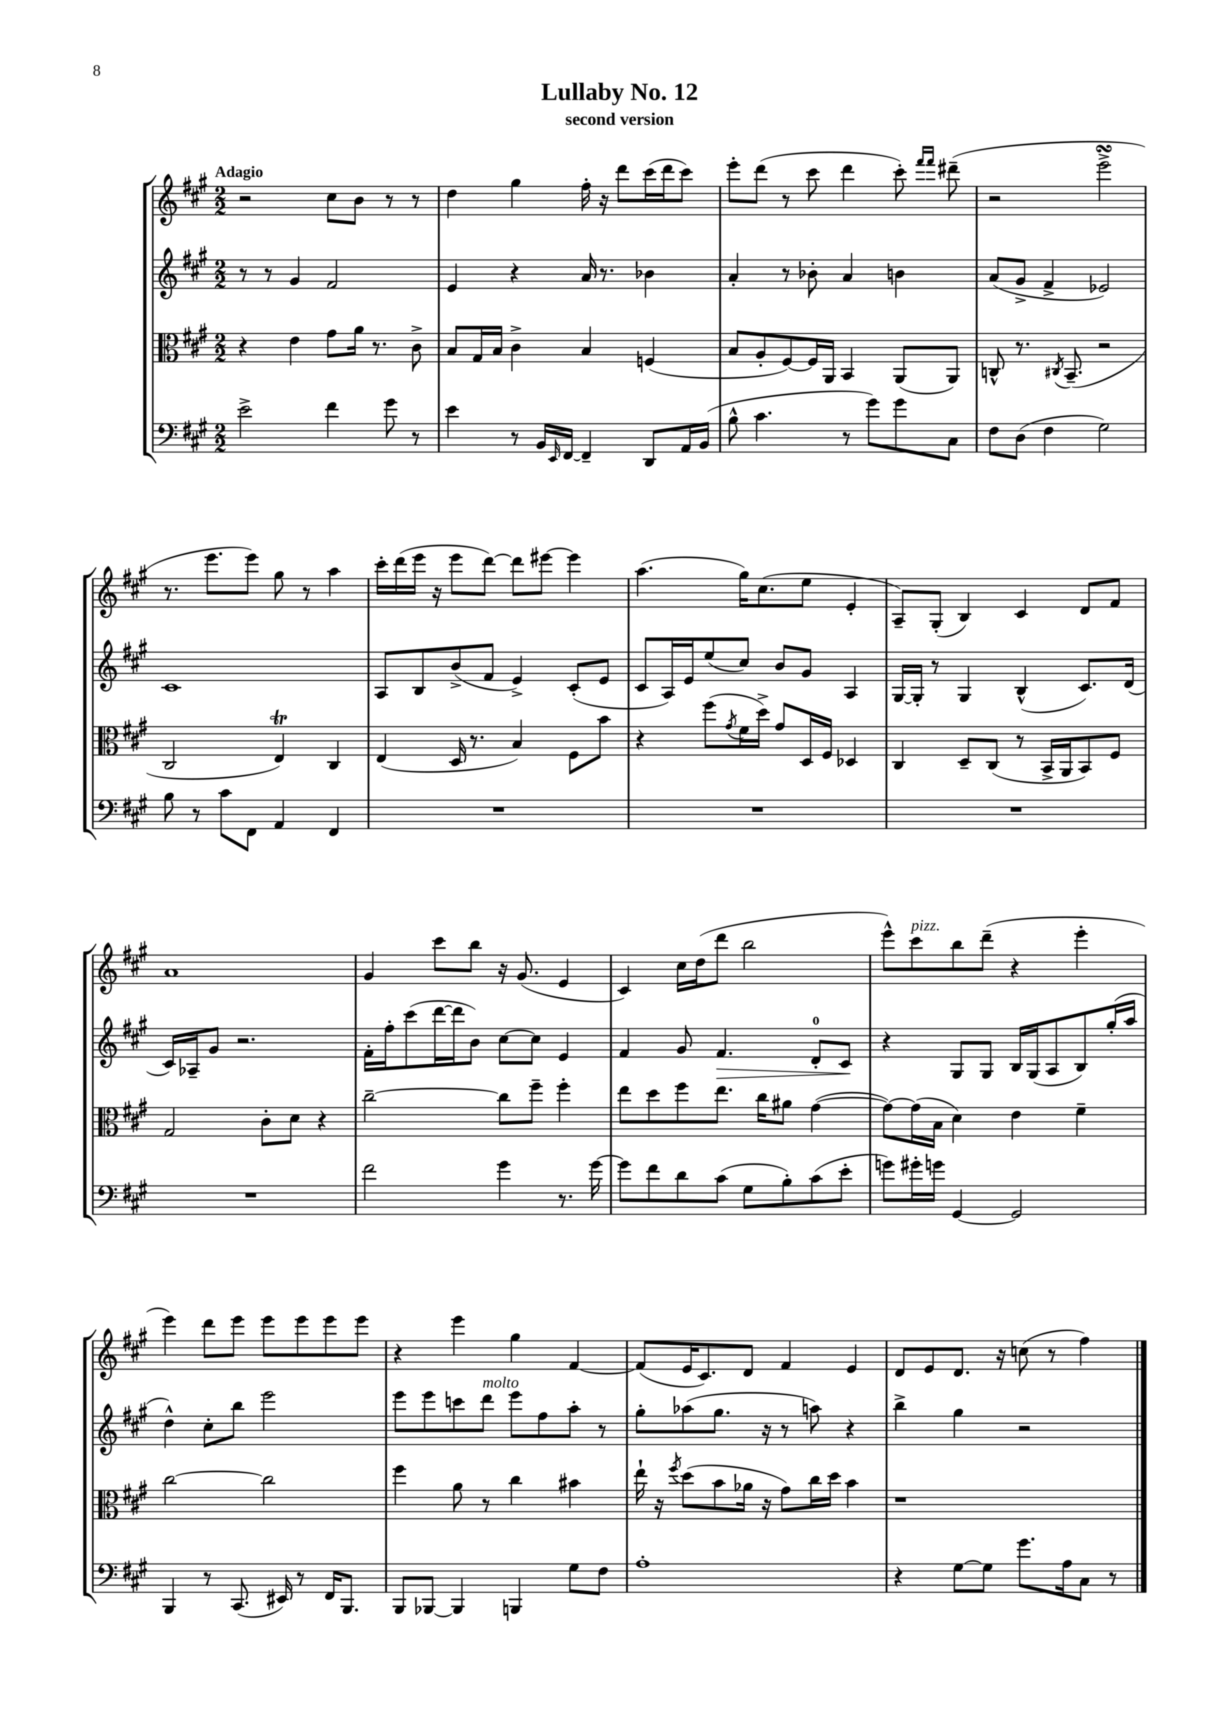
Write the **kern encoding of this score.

**kern	**kern	**kern	**dynam	**kern
*part4	*part3	*part2	*part2	*part1
*staff4	*staff3	*staff2	*staff2	*staff1
*clefF4	*clefC3	*clefG2	*	*clefG2
*k[f#c#g#]	*k[f#c#g#]	*k[f#c#g#]	*	*k[f#c#g#]
*M2/2	*M2/2	*M2/2	*	*M2/2
=1	=1	=1	=1	=1
!	!	!	!	!LO:TX:a:B:t=Adagio
2e^\	4r	8r	.	2r
.	.	8r	.	.
.	4e\	4g#/	.	.
4f#\	8g#\L	2f#/	.	8cc#\L
.	16a\Jk	.	.	8b\J
.	8.r	.	.	.
8g#\	.	.	.	8r
8r	8c#^\	.	.	8r
=2	=2	=2	=2	=2
4e\	8B/L	4e/	.	4dd\
.	16G#/L	.	.	.
.	16B/JJ	.	.	.
8r	4c#^\	4r	.	4gg#\
16BB/LL	.	.	.	.
16qqEE/	.	.	.	.
[16FF#/JJ	.	.	.	.
4FF#~/]	4B/	16a/	.	16ff#'\
.	.	8.r	.	16r
.	.	.	.	8ddd\L
8DD/L	(4Fn/	4b-X\	.	(16ccc#\L
.	.	.	.	16ddd\J
16AA/L	.	.	.	8ccc#\J)
(16BB/JJ	.	.	.	.
=3	=3	=3	=3	=3
8B^^\	8B/L	4a'/	.	8eee'\L
4.c#\	8A'/	.	.	(8ddd\J
.	[8F#/)	8r	.	8r
.	16F#/L]	8b-X'\	.	8ccc#\
.	16AA/JJ	.	.	.
8r	4BB/	4a/	.	4ddd\
8g#\L)	.	.	.	.
8g#\	(8AA/L	4bn\	.	8ccc#'\)
.	.	.	.	16qqfff#/LL
.	.	.	.	16qqfff#/JJ
8C#\J	8AA/J)	.	.	(8ddd#X~\
=4	=4	=4	=4	=4
8F#\L	8Cn^^/	(8a/L	.	2r
(8D\J	8.r	8g#^/J	.	.
4F#\	.	4f#^/	.	.
.	8qC#X/	.	.	.
.	(8.BB~/	.	.	.
2G#\)	2r	2e-X/)	.	2eeesSSS^\
!!LO:LB:g=z
=5	=5	=5	=5	=5
8B\	2C#/	1c#	.	8.r
8r	.	.	.	.
.	.	.	.	8.eee\L
8c#\L	.	.	.	.
8FF#\J	.	.	.	8eee\J)
4AA/	4ET/)	.	.	8gg#\
.	.	.	.	8r
4FF#/	4C#/	.	.	4aa\
=6	=6	=6	=6	=6
1r	(4E/	8A/L	.	16ccc#'\LL
.	.	.	.	(16ddd\
.	.	8B/	.	16eee\JJ
.	.	.	.	16r
.	16D/	(8b^/	.	8eee\L
.	8.r	.	.	.
.	.	8f#/J	.	[8ddd\J)
.	4B/)	4e^/)	.	8ddd\L]
.	.	.	.	[8eee#X\J
.	8F#\L	(8c#'/L	.	4eee#\]
.	8b\J	8e/J	.	.
=7	=7	=7	=7	=7
1r	4r	8c#/L	.	(4.aa\
.	.	16A/L)	.	.
.	.	16e/J	.	.
.	(8ff#\L	(8ee/	.	.
.	8qg#/	.	.	.
.	16f#\L	8cc#/J)	.	16gg#\KL)
.	16dd^\JJ)	.	.	(8.cc#\
.	8g#/L	8b/L	.	.
.	16D/L	8g#/J	.	8ee\J
.	16F#/JJ	.	.	.
.	4D-X/	4A/	.	4e'/
=8	=8	=8	=8	=8
1r	4C#/	[16G#/LL	.	8A~/L)
.	.	16G#'/JJ]	.	.
.	.	8r	.	(8G#'/J
.	8D~/L	4G#/	.	4B/)
.	(8C#/J	.	.	.
.	8r	(4B^^/	.	4c#/
.	16BB^/LL	.	.	.
.	16AA/J	.	.	.
.	8BB/)	8.c#/L)	.	8d/L
.	8F#/J	.	.	8f#/J
.	.	(16d/Jk	.	.
!!LO:LB:g=z
=9	=9	=9	=9	=9
1r	2G#/	16c#/LL)	.	1a
.	.	16A-X~/J	.	.
.	.	8g#/J	.	.
.	.	2.r	.	.
.	8c#'\L	.	.	.
.	8d\J	.	.	.
.	4r	.	.	.
=10	=10	=10	=10	=10
2f#\	[2cc#~\	16f#'\LL	.	4g#/
.	.	16ff#'\J	.	.
.	.	(8ccc#\	.	.
.	.	[16ddd\L	.	8ccc#\L
.	.	16ddd\J]	.	.
.	.	8b\J)	.	8bb\J
4g#\	8cc#\L]	[8cc#\L	.	16r
.	.	.	.	(8.g#/
.	8ff#~\J	8cc#\J]	.	.
8.r	4ff#'\	4e/	.	4e/
[16g#\	.	.	.	.
=11	=11	=11	=11	=11
8g#\L]	8ee\L	4f#/	.	4c#/)
8f#\	8dd\	.	.	.
8d\	8ff#\	8g#/	.	16cc#\LL
.	.	.	.	(16dd\J
!	!	!	!LO:HP:b	!
(8c#\J	8.ee\J	4.f#/	>	8ddd\J
8G#\L	.	.	.	2bb\
.	16cc#\KL	.	.	.
8B'\)	8a#X\J	.	.	.
(8c#\	([4g#\	8d'/L	.	.
8e'\J	.	8c#/J	.	.
.	.	.	]	.
=12	=12	=12	=12	=12
8gn\L)	8g#\L_)	4r	.	8eee^^\L)
!	!	!	!	!LO:TX:a:i:t=pizz.
16g#X'\L	(16g#\L]	.	.	8ccc#\
16gn\JJ	16B\JJ	.	.	.
[4GG#/	4d\)	8G#/L	.	8bb\
.	.	8G#/J	.	(8ddd~\J
2GG#/]	4e\	16B/LL	.	4r
.	.	(16G#/J	.	.
.	.	8A/	.	.
.	4f#~\	8B/)	.	4eee'\
.	.	(16gg#'/L	.	.
.	.	16aa/JJ	.	.
!!LO:LB:g=z
=13	=13	=13	=13	=13
4BBB/	[2cc#\	4dd^^\)	.	4eee\)
8r	.	8cc#'\L	.	8ddd\L
(8.CC#/	.	8bb\J	.	8eee\J
.	2cc#\]	2eee\	.	8eee\L
16EE#X/)	.	.	.	.
8r	.	.	.	8eee\
16FF#/KL	.	.	.	8eee\
8.BBB/J	.	.	.	.
.	.	.	.	8eee\J
=14	=14	=14	=14	=14
8BBB/L	4ff#\	8eee\L	.	4r
[8BBB-X/J	.	8eee\	.	.
4BBB-/]	8a\	8cccn\	.	4eee\
!	!	!LO:TX:a:i:t=molto	!	!
.	8r	8ddd\J	.	.
4BBBn/	4cc#\	8eee\L	.	4gg#\
.	.	8ff#\	.	.
8G#\L	4b#X\	8aa'\J	.	[4f#/
8F#\J	.	8r	.	.
=15	=15	=15	=15	=15
1A'	16ee`\	8gg#'\L	.	(8f#/L]
.	16r	.	.	.
.	8qff#/	.	.	.
.	(8dd\L	(8aa-X\	.	16e/K
.	.	.	.	8.c#/)
.	8b\	8.gg#\J	.	.
.	16a-X\Jk	.	.	8d/J
.	16r	16r	.	.
.	8g#\L)	8r	.	4f#/
.	16cc#\L	8aan\)	.	.
.	16dd\JJ	.	.	.
.	4b\	4r	.	4e/
=16	=16	=16	=16	=16
4r	1r	4bb^\	.	8d/L
.	.	.	.	8e/
[8G#\L	.	4gg#\	.	8.d/J
8G#\J]	.	.	.	.
.	.	.	.	16r
8.g#\L	.	2r	.	(8ccn\
.	.	.	.	8r
16A\k	.	.	.	.
8C#\J	.	.	.	4ff#\)
8r	.	.	.	.
==	==	==	==	==
*-	*-	*-	*-	*-
